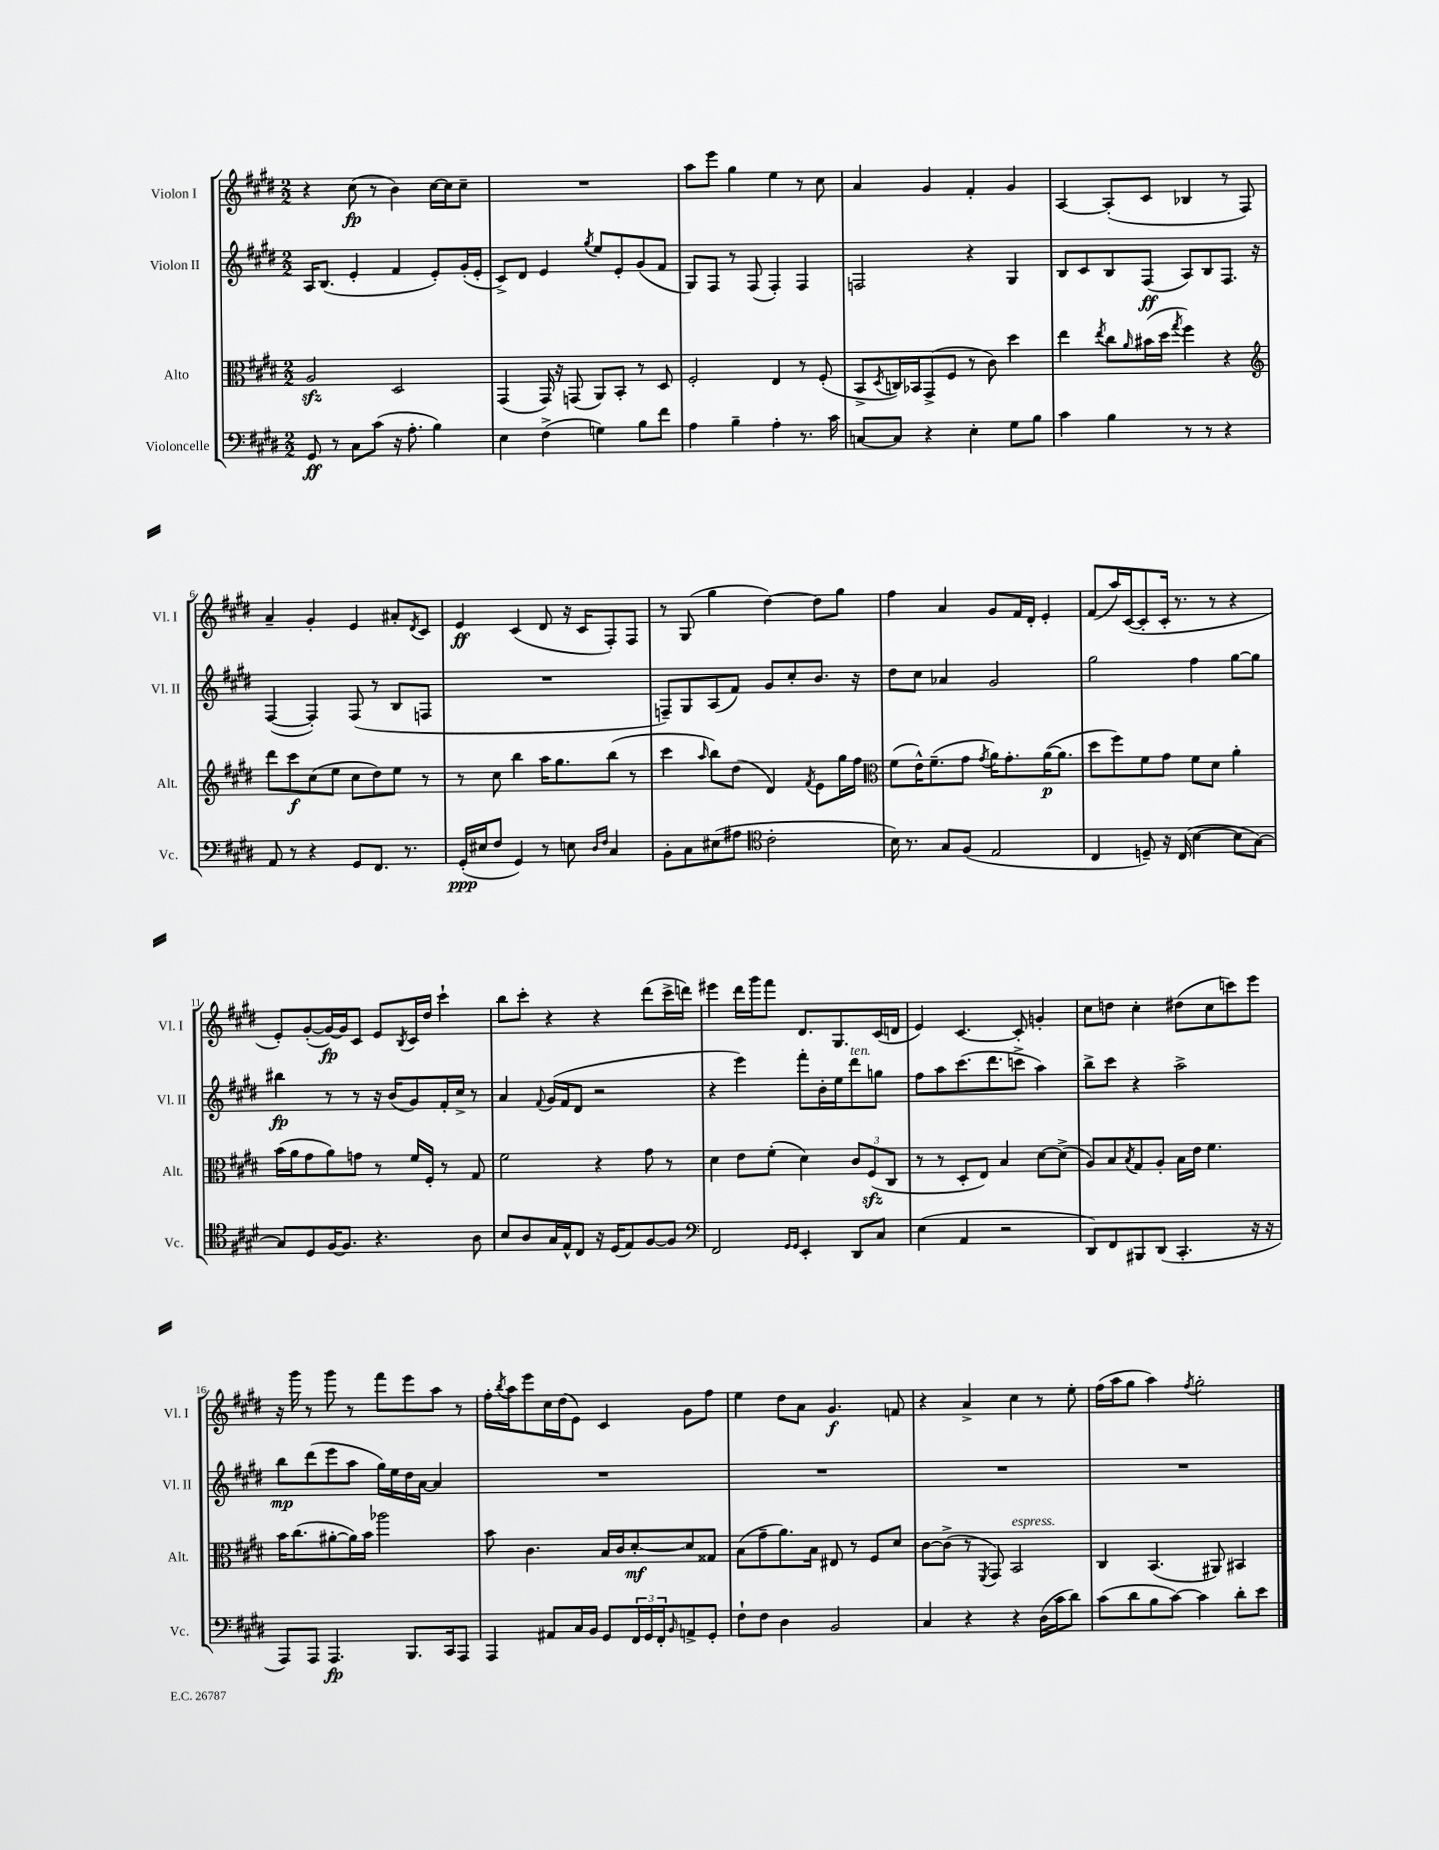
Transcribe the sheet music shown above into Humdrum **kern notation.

**kern	**dynam	**kern	**dynam	**kern	**dynam	**kern	**dynam
*part4	*part4	*part3	*part3	*part2	*part2	*part1	*part1
*staff4	*staff4	*staff3	*staff3	*staff2	*staff2	*staff1	*staff1
*I"Violoncelle	*	*I"Alto	*	*I"Violon II	*	*I"Violon I	*
*I'Vc.	*	*I'Alt.	*	*I'Vl. II	*	*I'Vl. I	*
*clefF4	*	*clefC3	*	*clefG2	*	*clefG2	*
*k[f#c#g#d#]	*	*k[f#c#g#d#]	*	*k[f#c#g#d#]	*	*k[f#c#g#d#]	*
*M2/2	*	*M2/2	*	*M2/2	*	*M2/2	*
=1	=1	=1	=1	=1	=1	=1	=1
8GG#/	ff	2Azz/	.	16A/KL	.	4r	.
.	.	.	.	(8.B/J	.	.	.
8r	.	.	.	.	.	.	.
8C#\L	.	.	.	4e'/	.	(8cc#\	fp
(8c#\J	.	.	.	.	.	8r	.
16r	.	2D#/	.	4f#/	.	4b\)	.
8.A'\	.	.	.	.	.	.	.
4B\)	.	.	.	8e'/L)	.	[16cc#\LL	.
.	.	.	.	.	.	16cc#\J]	.
.	.	.	.	(16g#'/L	.	8cc#~\J	.
.	.	.	.	16e'/JJ	.	.	.
=2	=2	=2	=2	=2	=2	=2	=2
4E\	.	(4GG#/	.	8c#^/L)	.	1r	.
.	.	.	.	8d#/J	.	.	.
(4F#^\	.	16GG#/)	.	4e/	.	.	.
.	.	16r	.	.	.	.	.
.	.	(8GGn/	.	.	.	.	.
.	.	.	.	8qgg#/	.	.	.
4Gn\)	.	8AA/L)	.	8ee/L	.	.	.
.	.	8BB'/J	.	8e'/	.	.	.
8B\L	.	8r	.	(8g#/	.	.	.
8f#\J	.	8D#/	.	8f#/J	.	.	.
=3	=3	=3	=3	=3	=3	=3	=3
4A\	.	2F#'/	.	8G#/L)	.	8aa\L	.
.	.	.	.	8F#/J	.	8eee\J	.
4B~\	.	.	.	8r	.	4gg#\	.
.	.	.	.	(8F#/	.	.	.
4A'\	.	4E/	.	4F#'/)	.	4ee\	.
8.r	.	8r	.	4F#/	.	8r	.
.	.	(8F#'/	.	.	.	8cc#\	.
16c#\	.	.	.	.	.	.	.
=4	=4	=4	=4	=4	=4	=4	=4
[8Cn/L	.	8BB^/L	.	2Fn/	.	4a/	.
.	.	8qD#/	.	.	.	.	.
8C/J]	.	16Cn/L)	.	.	.	.	.
.	.	16BB-X/J	.	.	.	.	.
4r	.	(8GG#^/	.	.	.	4g#/	.
.	.	8F#/J	.	.	.	.	.
4E'\	.	8r	.	4r	.	4f#'/	.
.	.	8c#\)	.	.	.	.	.
8G#\L	.	4dd#\	.	4G#/	.	4g#/	.
8B\J	.	.	.	.	.	.	.
=5	=5	=5	=5	=5	=5	=5	=5
4c#\	.	4ee\	.	8B/L	.	[4A/	.
.	.	.	.	8c#/	.	.	.
.	.	8qee/	.	.	.	.	.
4B\	.	8cc#\L	.	8B/	.	(8A'/L]	.
.	.	16qqa/	.	.	.	.	.
.	.	(16b#X\L	.	(8F#/J	ff	8c#/J	.
.	.	16dd#\JJ	.	.	.	.	.
.	.	8qgg#/	.	.	.	.	.
8r	.	4ff#\)	.	8A/L)	.	4B-X/	.
8r	.	.	.	8B/	.	.	.
4r	.	4r	.	8.F#/J	.	8r	.
.	.	.	.	.	.	8F#/)	.
.	.	.	.	16r	.	.	.
!!LO:LB:g=z
=6	=6	=6	=6	=6	=6	=6	=6
*	*	*clefG2	*	*	*	*	*
8AA/	.	8ddd#\L	.	([4F#/	.	4a~/	.
8r	.	8ccc#\	f	.	.	.	.
4r	.	(8cc#\	.	4F#'/])	.	4g#'/	.
.	.	8ee\J	.	.	.	.	.
8GG#/L	.	8cc#\L	.	(8F#/	.	4e/	.
8.FF#/J	.	8dd#\)	.	8r	.	.	.
.	.	8ee\J	.	8B/L	.	8a#X'/L	.
8.r	.	.	.	.	.	.	.
.	.	.	.	.	.	8qd#/	.
.	.	8r	.	8Fn/J	.	8c#/J	.
=7	=7	=7	=7	=7	=7	=7	=7
(16GG#'/LL	ppp	8r	.	1r	.	4e/	ff
16E#X/J	.	.	.	.	.	.	.
8F#/J	.	8cc#\	.	.	.	.	.
4GG#/)	.	4bb\	.	.	.	(4c#/	.
8r	.	16aa\KL	.	.	.	8d#/	.
.	.	8.gg#\	.	.	.	.	.
8En\	.	.	.	.	.	16r	.
.	.	.	.	.	.	16c#/KL	.
16qqD#/LL	.	.	.	.	.	.	.
16qqF#/JJ	.	.	.	.	.	.	.
4C#/	.	(8bb\J	.	.	.	8F#'/)	.
.	.	8r	.	.	.	8F#/J	.
=8	=8	=8	=8	=8	=8	=8	=8
8BB'\L	.	4ccc#\	.	8Fn~/L)	.	8r	.
8C#\	.	.	.	8G#/	.	(8G#/	.
.	.	16qqaa/	.	.	.	.	.
(8E#X\	.	8bb\L)	.	(8A/	.	4gg#\	.
8A#X\J	.	(8dd#\J	.	8f#/J)	.	.	.
*clefC4	*	*	*	*	*	*	*
2c#'\	.	4d#/)	.	8g#/L	.	[4dd#\)	.
.	.	.	.	8cc#'/	.	.	.
.	.	8qf#/	.	.	.	.	.
.	.	8e\L	.	8.b/J	.	8dd#\L]	.
.	.	16gg#\L	.	.	.	8gg#\J	.
.	.	16ff#\JJ	.	16r	.	.	.
=9	=9	=9	=9	=9	=9	=9	=9
*	*	*clefC3	*	*	*	*	*
16B\)	.	(8f#\L	.	8dd#\L	.	4ff#\	.
8.r	.	.	.	.	.	.	.
.	.	16e^^\K)	.	8cc#\J	.	.	.
.	.	(8.f#~\	.	.	.	.	.
8G#/L	.	.	.	4a-X/	.	4a/	.
(8F#/J	.	8g#\J	.	.	.	.	.
.	.	8qg#/	.	.	.	.	.
2E/	.	16a\KL)	.	2g#/	.	8g#/L	.
.	.	8.g#'\	.	.	.	.	.
.	.	.	.	.	.	16f#/L	.
.	.	.	.	.	.	16d#'/JJ	.
.	.	([16a\K	p	.	.	4e'/	.
.	.	8.a\J]	.	.	.	.	.
=10	=10	=10	=10	=10	=10	=10	=10
4C#/	.	8dd#\L	.	2gg#\	.	(8f#/L	.
.	.	8ff#\)	.	.	.	16aa/L)	.
.	.	.	.	.	.	([16c#/J	.
8Dn~/)	.	8f#\	.	.	.	8c#'/]	.
16r	.	8g#\J	.	.	.	16c#'/Jk	.
(16C#/	.	.	.	.	.	8.r	.
[4B\	.	8f#\L	.	4ff#\	.	.	.
.	.	8d#\J	.	.	.	8r	.
8B\L]	.	4a'\	.	[8gg#\L	.	4r	.
[8G#\J)	.	.	.	8gg#\J]	.	.	.
!!LO:LB:g=z
=11	=11	=11	=11	=11	=11	=11	=11
8G#/L]	.	(16b\LL	.	4bb#X\	fp	8e'/L)	.
.	.	16a\J	.	.	.	.	.
8D#/	.	8g#\	.	.	.	([8g#'/	.
[16F#/K	.	8a\)	.	8r	.	16g#/L_)	fp
8.F#/J]	.	.	.	.	.	16g#/J]	.
.	.	8gn\J	.	8r	.	8c#/J	.
4.r	.	8r	.	16r	.	8e/L	.
.	.	.	.	(16b/KL	.	.	.
.	.	.	.	.	.	8qB/	.
.	.	16f#/LL	.	8g#/)	.	16c#/L	.
.	.	16F#'/JJ	.	.	.	16dd#/JJ	.
.	.	8r	.	16f#'/L	.	4ccc#`\	.
.	.	.	.	16cc#^/JJ	.	.	.
8A\	.	8G#/	.	8r	.	.	.
=12	=12	=12	=12	=12	=12	=12	=12
8B/L	.	2f#\	.	4a/	.	8bb\L	.
8A/	.	.	.	.	.	8ccc#'\J	.
.	.	.	.	8qqf#/	.	.	.
16G#/L	.	.	.	(16g#/LL	.	4r	.
16E^^/J	.	.	.	16f#/J	.	.	.
8C#/J	.	.	.	8d#/J	.	.	.
16r	.	4r	.	2r	.	4r	.
(16D#/KL	.	.	.	.	.	.	.
8E/)	.	.	.	.	.	.	.
[8F#/	.	8g#\	.	.	.	(8ddd#\L	.
8F#/J]	.	8r	.	.	.	16ccc#^\L	.
.	.	.	.	.	.	16dddn\JJ)	.
=13	=13	=13	=13	=13	=13	=13	=13
*clefF4	*	*	*	*	*	*	*
2FF#/	.	4d#\	.	4r	.	4eee#X\	.
.	.	8e\L	.	4eee\)	.	16ddd#\LL	.
.	.	.	.	.	.	16ggg#\J	.
.	.	(8f#'\J	.	.	.	8fff#\J	.
16qqGG#/LL	.	.	.	.	.	.	.
16qqGG#/JJ	.	.	.	.	.	.	.
4EE'/	.	4d#\)	.	8fff#'\L	.	8.d#/L	.
.	.	.	.	16b'\L	.	.	.
.	.	.	.	16ee\J	.	8.G#/	.
!	!	!	!	!LO:TX:a:i:t=ten.	!	!	!
8DD#/L	.	12c#/L	.	8ddd#\	.	.	.
.	.	(12F#zz/	.	.	.	.	.
8C#/J	.	.	.	8ggn\J	.	(16c#/L	.
.	.	12C#/J	.	.	.	.	.
.	.	.	.	.	.	16dn/JJ	.
=14	=14	=14	=14	=14	=14	=14	=14
(4E\	.	8r	.	8ff#\L	.	4e/)	.
.	.	8r	.	8aa\	.	.	.
4AA/	.	8D#'/L	.	(8.ccc#\	.	[4.c#/	.
.	.	8E/J)	.	.	.	.	.
.	.	.	.	8.ddd#\	.	.	.
2r	.	4B/	.	.	.	.	.
.	.	.	.	8cccn^\J	.	8c#'/]	.
.	.	[8d#\L	.	4aa\)	.	4gn'/	.
.	.	(8d#^\J]	.	.	.	.	.
=15	=15	=15	=15	=15	=15	=15	=15
8DD#/L)	.	8A/L)	.	8bb^\L	.	8cc#\L	.
8FF#/	.	8B/	.	8ccc#\J	.	8ddn\J	.
.	.	8qB/	.	.	.	.	.
8BBB#X/	.	8G#/	.	4r	.	4cc#'\	.
(8DD#/J	.	8A'/J	.	.	.	.	.
4.CC#'/	.	16B\LL	.	2aa^\	.	(8dd#X\L	.
.	.	16e\JJ	.	.	.	.	.
.	.	4.f#\	.	.	.	8cc#\	.
.	.	.	.	.	.	8cccn\)	.
16r	.	.	.	.	.	8eee\J	.
16r	.	.	.	.	.	.	.
!!LO:LB:g=z
=16	=16	=16	=16	=16	=16	=16	=16
8AAA/L)	.	16b\KL	.	8bb\L	mp	16r	.
.	.	(8.cc#\	.	.	.	16ggg#\	.
8AAA/J	.	.	.	(8ddd#\	.	8r	.
4.AAA/	fp	[8a#X'\	.	8eee\	.	8ggg#\	.
.	.	16a#\L])	.	8aa\J	.	8r	.
.	.	16b\JJ	.	.	.	.	.
.	.	2aa-X\	.	16gg#\LL)	.	8fff#\L	.
.	.	.	.	16ee\	.	.	.
8.BBB/L	.	.	.	16dd#\	.	8eee\	.
.	.	.	.	[16a\JJ	.	.	.
.	.	.	.	4a/]	.	8aa\J	.
16CC#/k	.	.	.	.	.	.	.
8AAA/J	.	.	.	.	.	8r	.
=17	=17	=17	=17	=17	=17	=17	=17
4AAA/	.	8b\	.	1r	.	16ff#'\LL	.
.	.	.	.	.	.	8qbb/	.
.	.	.	.	.	.	16aa\J	.
.	.	4.c#\	.	.	.	8eee\	.
8AA#X/L	.	.	.	.	.	16cc#\L	.
.	.	.	.	.	.	(16dd#\J	.
16C#/L	.	.	.	.	.	8e\J)	.
16BB/JJ	.	.	.	.	.	.	.
8GG#/L	.	16B/LL	.	.	.	4c#/	.
.	.	16c#/J	.	.	.	.	.
24FF#/L	.	[8d#'/	mf	.	.	.	.
24GG#/	.	.	.	.	.	.	.
24FF#'/J	.	.	.	.	.	.	.
16qqBB/	.	.	.	.	.	.	.
8AAn^/	.	8d#/]	.	.	.	8g#\L	.
8GG#'/J	.	8G##X/J	.	.	.	8ff#\J	.
=18	=18	=18	=18	=18	=18	=18	=18
8F#`\L	.	(8B\L	.	1r	.	4ee\	.
8F#\J	.	8g#~\	.	.	.	.	.
4D#\	.	8.a\)	.	.	.	8dd#\L	.
.	.	.	.	.	.	8a\J	.
.	.	16B\Jk	.	.	.	.	.
2BB/	.	8E#X/	.	.	.	4.g#/	f
.	.	8r	.	.	.	.	.
.	.	8F#/L	.	.	.	.	.
.	.	8d#/J	.	.	.	8fn/	.
=19	=19	=19	=19	=19	=19	=19	=19
4C#/	.	[8c#\L	.	1r	.	4r	.
.	.	(8c#^\J]	.	.	.	.	.
4r	.	8r	.	.	.	4a^/	.
.	.	8qFF#/	.	.	.	.	.
.	.	8GG#/)	.	.	.	.	.
!	!	!LO:TX:a:i:t=espress.	!	!	!	!	!
4r	.	2BB/	.	.	.	4cc#\	.
(16D#\LL	.	.	.	.	.	8r	.
16c#\J	.	.	.	.	.	.	.
8d#\J)	.	.	.	.	.	8ee'\	.
=20	=20	=20	=20	=20	=20	=20	=20
(8c#\L	.	4C#/	.	1r	.	(16ff#\LL	.
.	.	.	.	.	.	16aa\J	.
8d#\	.	.	.	.	.	8gg#\J	.
8B\	.	(4.BB/	.	.	.	4aa\)	.
[8c#\J)	.	.	.	.	.	.	.
.	.	.	.	.	.	8qff#/	.
4c#\]	.	.	.	.	.	2gg#'\	.
.	.	8AA#X/)	.	.	.	.	.
8d#'\L	.	4BB#X/	.	.	.	.	.
8e\J	.	.	.	.	.	.	.
==	==	==	==	==	==	==	==
*-	*-	*-	*-	*-	*-	*-	*-
